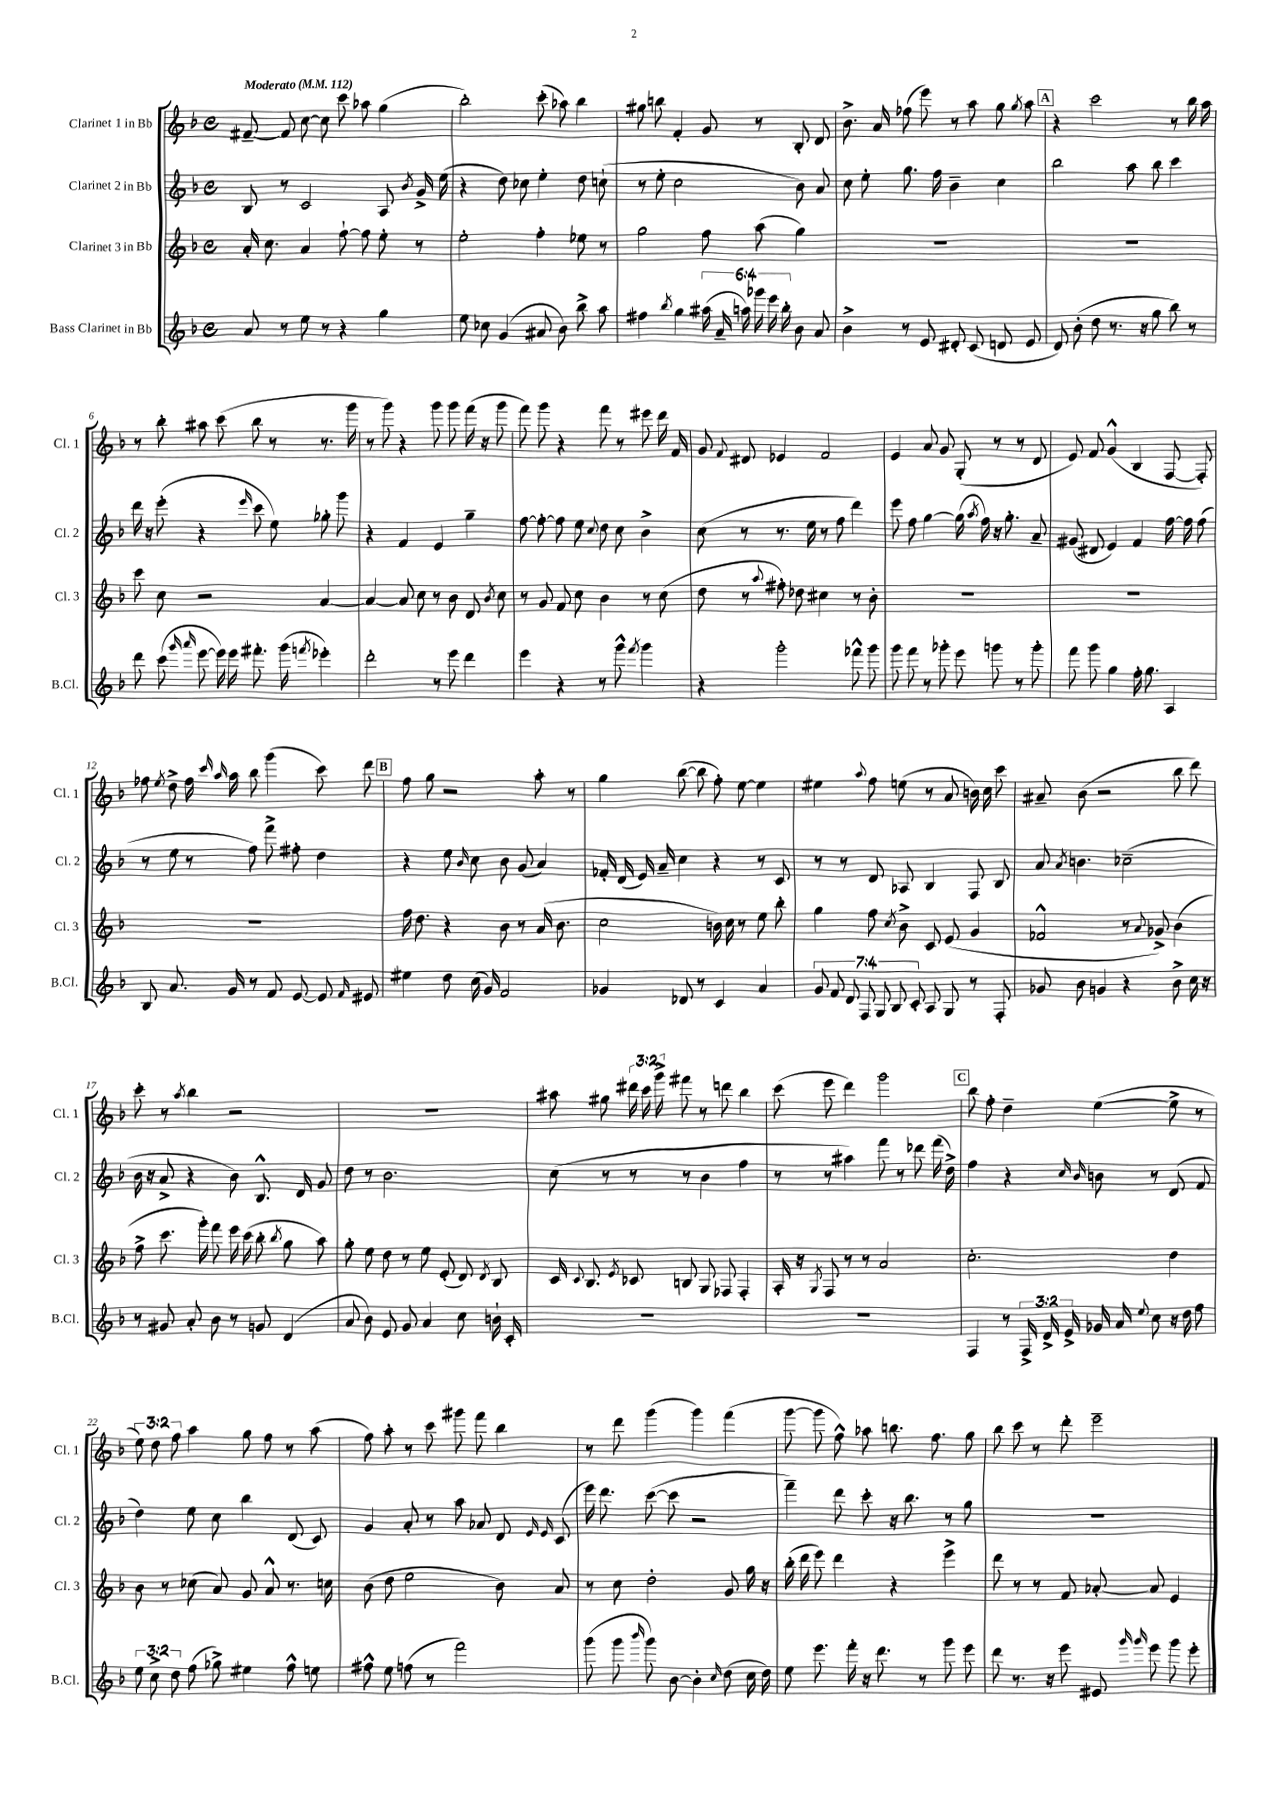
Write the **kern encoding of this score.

**kern	**kern	**kern	**kern
*staff4	*staff3	*staff2	*staff1
*clefG2	*clefG2	*clefG2	*clefG2
*k[b-]	*k[b-]	*k[b-]	*k[b-]
*M4/4	*M4/4	*M4/4	*M4/4
*met(c)	*met(c)	*met(c)	*met(c)
*MM112	*MM112	*MM112	*MM112
8a/	16a'/	8B-/	[8f#~/
.	8.cc\	.	.
8r	.	8r	8f#/]
8ee\	4a/	2c/	[8cc\
8r	.	.	8cc\]
4r	[8ff`\	.	8ccc\
.	8ff\]	.	8aa-\
4gg\	8ee'\	8A/	(4gg\
.	.	8qb-/	.
.	8r	16g^/	.
.	.	(16ee\	.
=	=	=	=
8ee\	2ee'\	4r	2bb-'\)
8cc-\	.	.	.
(4g/	.	8dd\)	.
.	.	8cc-\	.
8a#/	4ff'\	4ee'\	(8ccc'\
8b-\)	.	.	8aa-\)
8bb-^\	8ee-\	8dd\	4bb-\
8aa\	8r	(8cc`\	.
=	=	=	=
4ff#\	2gg\	8r	8gg#\
.	.	8ee'\	8bb\
8qbb-/	.	.	.
4gg\	.	2cc\	4f'/
(24aa#\	8ff\	.	8g/
24a~/	.	.	.
24aa\)	.	.	.
24ggg-\	(8aa\	.	8r
24eee\	.	.	.
24bb-'\	.	.	.
8b-\	4gg\)	8b-\)	8B-'/
8a/	.	8a/	8d/
=	=	=	=
4b-^\	1r	8cc\	8.b-^\
.	.	8ee'\	.
.	.	.	16a/
8r	.	8.gg\	(8ff-\
8e/	.	.	8eee\)
.	.	16ff\	.
8d#'/	.	4b-~\	8r
(8c/	.	.	8aa\
8d/	.	4cc\	8gg\
.	.	.	8qgg/
8e/	.	.	8aa\
=	=	=	=
8d/)	1r	2bb-\	4r
(8b-'\	.	.	.
8dd\	.	.	2ccc\
8.r	.	.	.
.	.	8aa\	.
16r	.	.	.
8gg\	.	8bb-\	.
8bb-\)	.	4ccc\	8r
8r	.	.	16bb-\
.	.	.	16aa\
=	=	=	=
8ddd\	8ccc\	16ddd\	8r
.	.	16r	.
(8ccc\	8cc\	(8eee'\	8bb-'\
16qqggg/	.	.	.
16qqaaa/	.	.	.
[8eee\	2r	4r	8aa#\
16eee\])	.	.	(8ccc\
16eee\	.	.	.
.	.	16qqeee/	.
8.fff#'\	.	8ccc\	8bb-\
.	.	8ee\)	8r
(16ggg\	.	.	.
8qfff/	.	.	.
4eee-'\)	[4a/	8gg-'\	8.r
.	.	8ggg\	.
.	.	.	16ggg\
=	=	=	=
2ddd'\	4a/_	4r	8r
.	.	.	8ggg\)
.	8a/]	4f/	4r
.	8cc\	.	.
8r	8r	4e/	8ggg\
8eee\	8b-\	.	8ggg\
4ddd\	8d/	4gg~\	(16fff\
.	.	.	16r
.	8qb-/	.	.
.	8cc\	.	8ggg\
=	=	=	=
4eee\	8r	[8ff\	8fff\)
.	8g/	8ff'\_	8ggg\
4r	8f/	8ff\]	4r
.	8cc\	8ee\	.
.	.	8qqcc/	.
8r	4b-\	8dd\	8fff\
8ggg^^\	.	8cc\	8r
8qfff/	.	.	.
4ggg\	8r	4b-^\	8eee#\
.	(8cc\	.	16ddd\
.	.	.	16f/
=	=	=	=
4r	8dd\	(8cc\	8g/
.	.	.	8qqf/
.	8r	8r	8d#/
.	8qqaa/	.	.
2ggg'\	8ff#'\)	8.r	4e-/
.	8dd-\	.	.
.	.	16ee\	.
.	4cc#\	8r	2f/
.	.	8ff\	.
8fff-^^\	8r	4ddd\)	.
8ggg\	8b-'\	.	.
=	=	=	=
8ggg\	1r	8eee\	4e/
8fff\	.	8ff\	.
8r	.	[4gg\	8a/
8ggg-'\	.	.	8g/
8eee\	.	(16gg\]	(8G'/
.	.	8qaa/	.
.	.	16ff\)	.
8ggg\	.	16r	8r
.	.	8.gg'\	.
8r	.	.	8r
8ggg'\	.	8a~/	8d/
=	=	=	=
8fff\	1r	(8g#/	8e/)
8ggg\	.	8d#/	8f/
4gg\	.	4e/)	(4g^^/
16ff'\	.	4f/	4B-/
8.gg\	.	.	.
4A/	.	[16ff\	[8F/
.	.	16ff\]	.
.	.	(8ff\	8F'/])
=	=	=	=
8B-/	1r	8r	8ff-\
.	.	.	8qee/
8.a/	.	8ee\	8dd^\
.	.	8r	16ff-\
.	.	.	16qqccc/
.	.	.	16qqaa/
16g/	.	.	16aa\
8r	.	8ff\)	8bb-\
8f/	.	8fff^\	(4ggg\
[8e/	.	8ff#'\	.
8e/]	.	4dd\	8ccc\)
16qqf/	.	.	.
8e#/	.	.	8ddd\
=	=	=	=
4ee#\	16ff\	4r	8ff\
.	8.dd\	.	.
.	.	.	8gg\
8dd\	4r	8ee\	2r
.	.	16qqb-/	.
(16cc\	.	8cc\	.
16g/)	.	.	.
2f/	8b-\	8b-\	.
.	8r	(8g/	.
.	(16a/	4a/)	8aa'\
.	8.b-\	.	.
.	.	.	8r
=	=	=	=
4g-/	2cc\	16f-'/	4gg\
.	.	(16d/	.
.	.	16e/)	.
.	.	16a~/	.
8d-/	.	4cc\	([8bb-\
8r	.	.	8bb-\]
4c/	16b\)	4r	8ff'\)
.	16cc\	.	.
.	8r	.	[8ee\
4a/	8ee\	8r	4ee\]
.	8bb-'\	8c/	.
=	=	=	=
14g/	4gg\	8r	4ee#\
14f/	.	.	.
.	.	8r	.
14d/	.	.	.
14F/	.	.	.
.	.	.	8qqaa/
.	8ff\	8d/	8ff\
14G/	.	.	.
14B-/	.	.	.
.	8qcc/	.	.
.	8b-^\	8A-/	(8ee\
14c'/	.	.	.
8A/	8c/	4B-/	8r
8G/	(8e/	.	8a/
8r	4g/	8F/	16b\)
.	.	.	16cc\
8F'/	.	8B-/	8ccc\
=	=	=	=
8g-/	2f-^^/	8a/	8a#~/
.	.	8qa/	.
8b-\	.	4.b\	(8b-\
4g/	.	.	2r
4r	8r	(2cc-~\	.
.	8qqa/	.	.
.	8g-^/)	.	.
8b-^\	(4b-\	.	8bb-\
16cc\	.	.	8ddd\)
16r	.	.	.
=	=	=	=
8r	8ff^\	16b-\	8ccc'\
.	.	16r	.
8g#/	8.ccc\	8a^/	8r
.	.	.	8qaa/
8a'/	.	4r	4bb-\
.	16ggg'\)	.	.
8b-\	8fff\	.	.
8r	16eee\	8b-\)	2r
.	(16ccc\	.	.
8g/	8bb-'\	8.B-^^/	.
.	8qbb-/	.	.
(4d/	8gg\	.	.
.	.	16d/	.
.	8aa\)	8g/	.
=	=	=	=
8a/	8gg'\	8dd\	1r
8b-\)	8ee\	8r	.
8e/	8dd\	2.b-\	.
8g/	8r	.	.
4a/	8ee\	.	.
.	(8e'/	.	.
8cc\	8d/)	.	.
.	8qd/	.	.
16b`\	8B-/	.	.
16c'/	.	.	.
=	=	=	=
1r	16c/	(8cc\	8aa#\
.	8qqc/	.	.
.	8.B-/	.	.
.	.	8r	8gg#\
.	8qe/	.	.
.	8c-/	8r	24ddd#\
.	.	.	24ccc\
.	.	.	24ggg^\
.	8B/	8r	8fff#\
.	8G/	4b-\	8r
.	8F-/	.	8ddd\
.	4F-'/	4ff\	4bb-\
=	=	=	=
1r	16A'/	8r	(8ccc\
.	16r	.	.
.	8qG/	.	.
.	8F/	8r	8eee\
.	8r	4aa#\)	4ddd\)
.	8r	.	.
.	2a/	8fff\	2ggg\
.	.	8r	.
.	.	8ddd-\	.
.	.	(16fff\	.
.	.	16dd^\)	.
=	=	=	=
4F/	2.cc'\	4ff\	8bb-\
.	.	.	8ff'\
8r	.	4r	4dd~\
24F^/	.	.	.
24d^/	.	.	.
24e^/	.	.	.
.	.	16qqcc/	.
.	.	16qqb-/	.
16g-/	.	8b\	([4ee\
16a/	.	.	.
8qqee/	.	.	.
8cc\	.	8r	.
16r	4dd\	(8d/	8ee^\]
16dd\	.	.	.
8ff\	.	8f/	8r
=	=	=	=
12ee\	8b-\	4dd\)	12ee\)
12cc^\	.	.	12dd\
.	8r	.	.
12dd\	.	.	12ff\
(8ff\	(8cc-\	8ee\	4aa\
8gg-^\)	8a/)	8cc\	.
4ee#\	8g/	4bb-\	8gg\
.	8a^^/	.	8ff\
8ff^^\	8.r	(8d/	8r
8ee\	.	8c/)	(8aa\
.	16cc\	.	.
=	=	=	=
8ff#^^\	(8b-\	4g/	8ff\)
8ee\	8dd\	.	8aa'\
(8ff\	2ee\	8a'/	8r
8r	.	8r	8ccc\
2fff\)	.	8aa\	8ggg#\
.	.	8a-/	8fff\
.	8b-\)	8d/	4bb-\
.	.	16qqe/	.
.	.	16qqe/	.
.	8a/	(8c/	.
=	=	=	=
(8ggg\	8r	16eee\)	8r
.	.	8.ddd\	.
8ggg\	8cc\	.	8ddd\
16qqbbb-/	.	.	.
8ggg\)	2dd'\	([8ccc\	(4ggg\
[8b-\	.	8ccc\]	.
4b-'\]	.	2r	4ggg\)
16qqcc/	.	.	.
(8dd\	8g/	.	(4fff\
16cc\	16gg\	.	.
16dd\)	16r	.	.
=	=	=	=
8ee\	(16bb-'\	4fff~\)	[8ggg\
.	16ddd\	.	.
8.eee\	8eee\)	.	8ggg\]
.	4ddd\	8ddd\	8ff^^\)
16fff'\	.	.	.
16r	.	8ccc'\	8aa-\
8.ddd\	.	.	.
.	4r	16r	8.bb\
.	.	8.bb-\	.
8r	.	.	.
.	.	.	8.ff\
8ggg\	4eee^\	8r	.
8eee\	.	8gg\	8gg\
=	=	=	=
8ddd\	8ddd\	1r	8bb-\
8.r	8r	.	8ccc\
.	8r	.	8r
16r	.	.	.
8eee\	8f/	.	8ddd'\
8e#/	[8a-'/	.	2eee~\
16qqggg/	.	.	.
16qqggg/	.	.	.
8eee\	8a-/]	.	.
8ggg\	4e/	.	.
8eee'\	.	.	.
==	==	==	==
*-	*-	*-	*-
